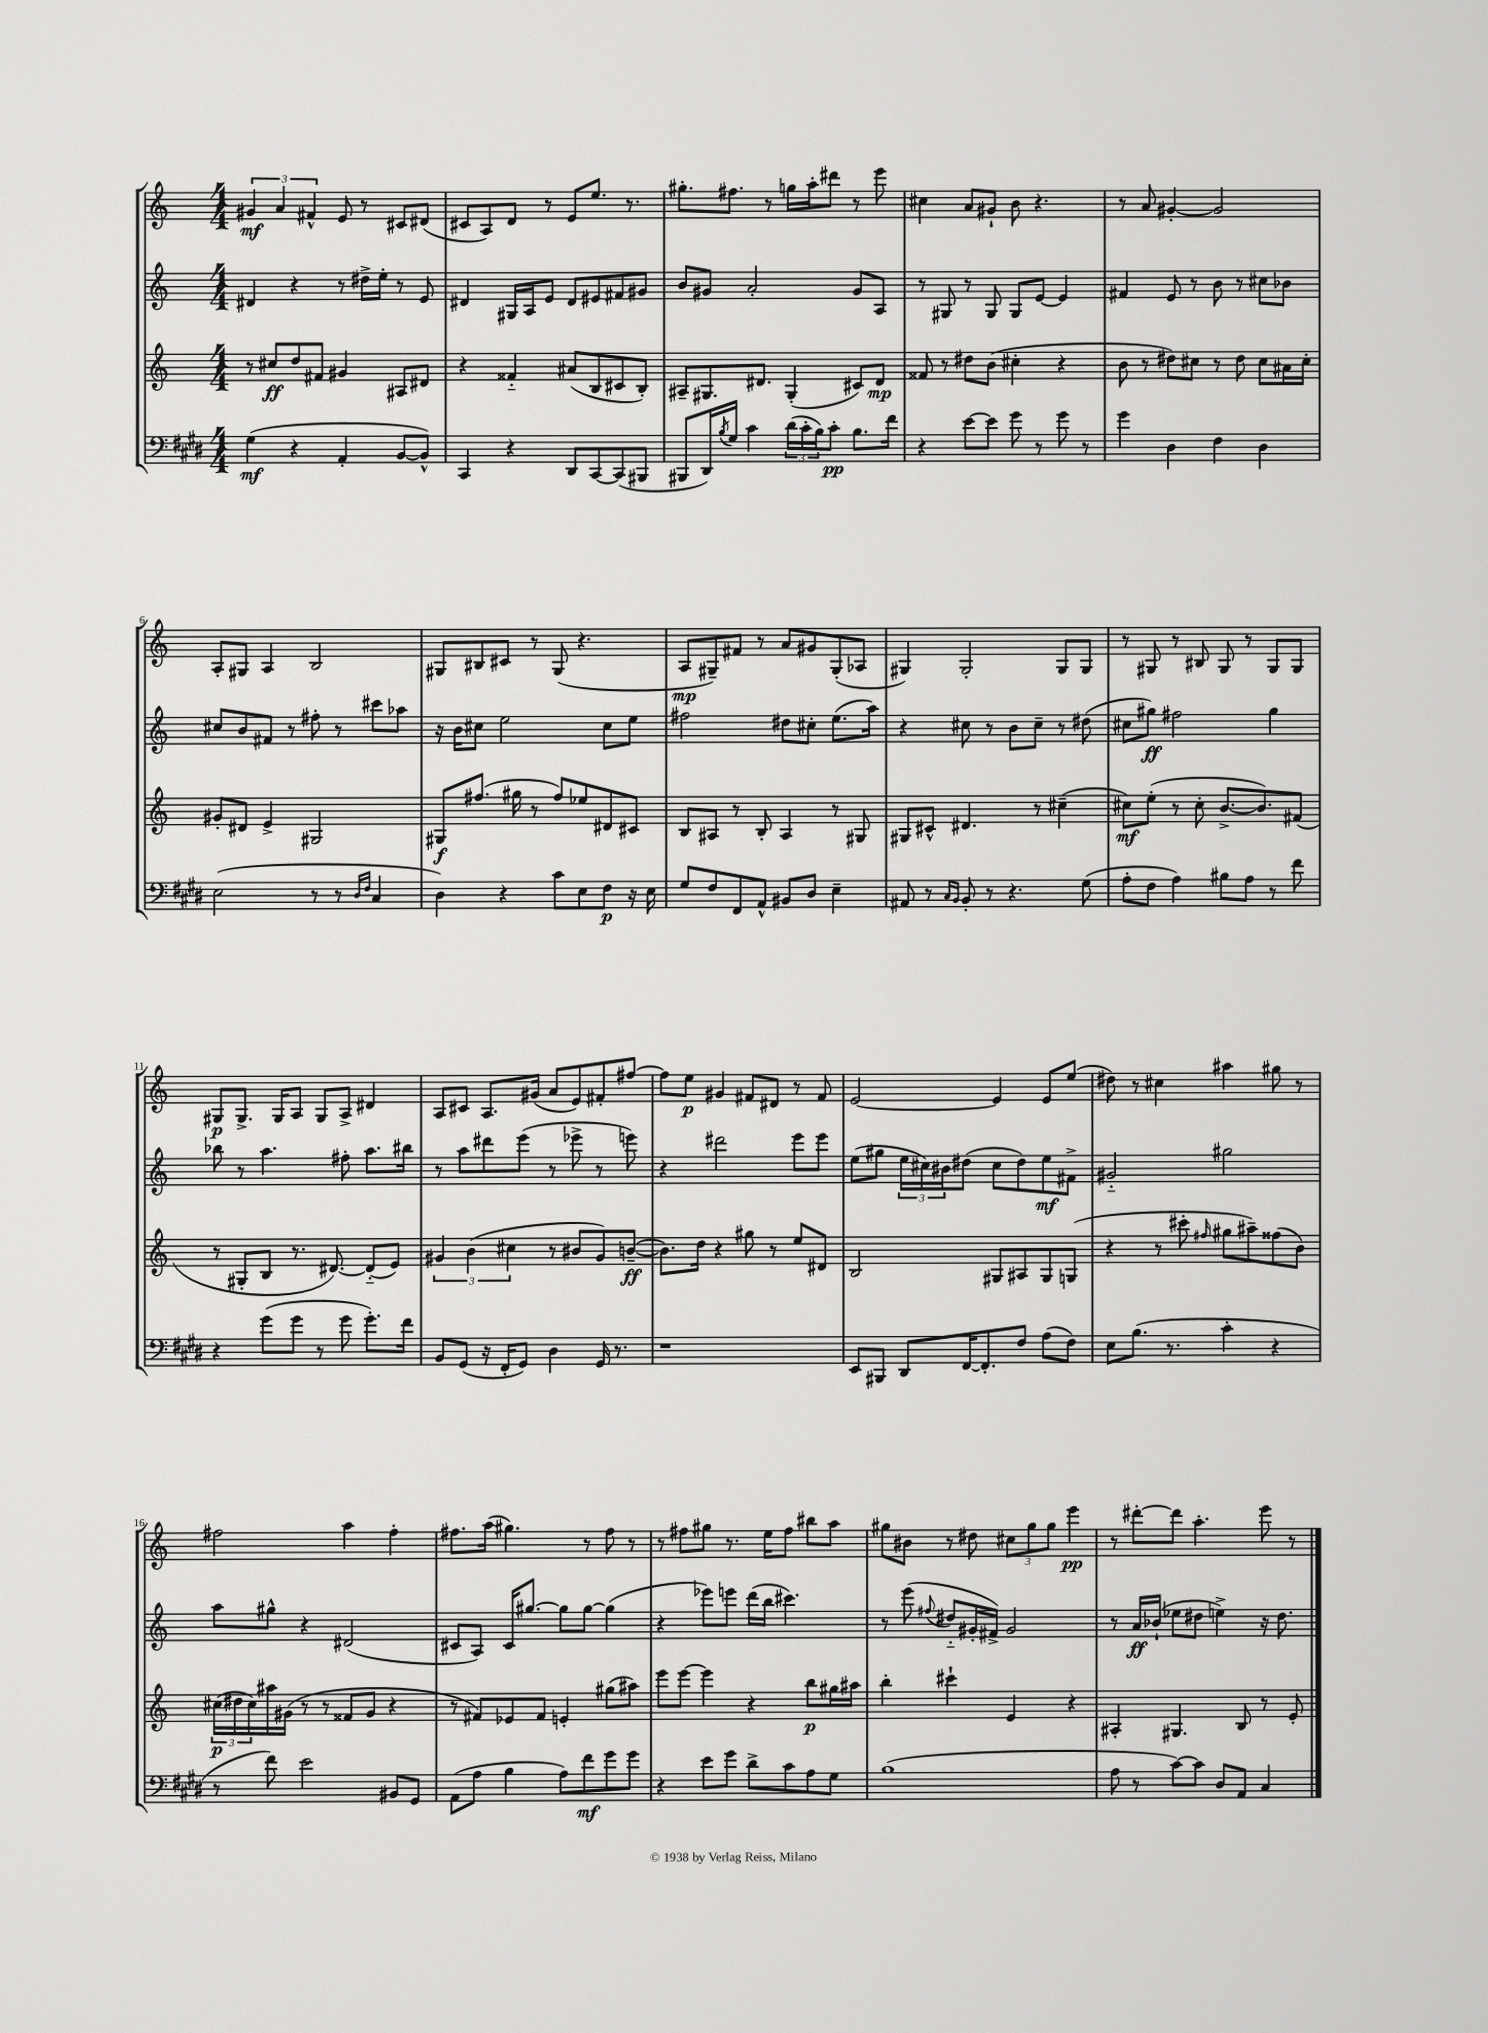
<<
\new StaffGroup <<
\new Staff = "s0" {
    \clef treble \key c \major \numericTimeSignature \time 4/4
    \tuplet 3/2 { gis'4\mf a'4 fis'4-^ } e'8 r8 cis'8 dis'8( |
    cis'8 a8) d'8 r8 e'8 e''8. r8. |
    gis''8.-. fis''8. r8 g''16 a''16-. dis'''8 r8 e'''8 |
    cis''4 a'8 gis'8-! b'8 r4. |
    r8 a'8 gis'4~-. gis'2 |
    a8-. gis8 a4 b2 |
    gis8 bis8 cis'8 r8 gis8( r4. |
    a8\mp gis8--) fis'8 r8 a'8 gis'8 gis8-.( aes8 |
    gis4) gis2-. gis8 gis8 |
    r8 gis8 r8 bis8 gis8 r8 gis8 gis8 |
    gis8\p gis8.-> gis16 a8 gis8 a8-> dis'4 |
    a8 cis'8 a8. gis'16( a'8 e'8) fis'8-. fis''8~ |
    fis''8 e''8\p gis'4 fis'8 dis'8 r8 fis'8 |
    e'2~ e'4 e'8 e''8( |
    dis''8) r8 cis''4 ais''4 gis''8 r8 |
    fis''2 a''4 fis''4-. |
    fis''8. a''16( gis''4.) r8 fis''8 r8 |
    r8 fis''8 gis''8 r8. e''16 fis''8 bis''8 a''8 |
    gis''8 bis'8 r8 dis''8 \tuplet 3/2 { cis''8 gis''8 gis''8 } e'''4\pp |
    r8 dis'''8~-. dis'''8 a''4.-. e'''8 r8 \bar "|." |
}
\new Staff = "s1" {
    \clef treble \key c \major \numericTimeSignature \time 4/4
    dis'4 r4 r8 dis''16-> e''16-. r8 e'8 |
    dis'4 gis16 a16 e'8 dis'8 eis'8 fis'8 gis'8 |
    b'8 gis'8 a'2-. gis'8 a8 |
    r8 gis8 r8 gis8 gis8 e'8~ e'4 |
    fis'4 e'8 r8 b'8 r8 cis''8 bes'8 |
    cis''8 b'8 fis'8 r8 fis''8-. r8 cis'''8 aes''8 |
    r16 b'16 cis''8 e''2 cis''8 e''8 |
    fis''2 dis''8 cis''8-. e''8.( a''16) |
    r4 cis''8 r8 b'8 cis''8-- r8 dis''8( |
    cis''8 gis''8\ff) fis''2 gis''4 |
    bes''8 r8 a''4. fis''8-. a''8. bis''16 |
    r8 a''8 dis'''8 e'''8( r8 ees'''8-> r8 e'''8) |
    r4 dis'''2 e'''8 e'''8 |
    e''8( gis''8 \tuplet 3/2 { e''16 cis''16) bis'16 } dis''8( cis''8 dis''8) e''8\mf fis'8-> |
    gis'2-_ gis''2 |
    a''8 gis''8-^ r4 dis'2( |
    cis'8 a8) cis'16 gis''8.~ gis''8 gis''8~ gis''4( |
    r4 ees'''8) e'''8 d'''16( b''16 cis'''4.) |
    r8 e'''8( \appoggiatura { fis''8 } dis''8-_ gis'16-. fis'16->) gis'2 |
    r8 a'16\ff bes'16-!( ees''8 dis''8 e''4->) r16 dis''8. \bar "|." |
}
\new Staff = "s2" {
    \clef treble \key c \major \numericTimeSignature \time 4/4
    r8 cis''8\ff d''8 fis'8 gis'4 ais8 dis'8 |
    r4 fisis'4-_ ais'8( b8 cis'8 b8-.) |
    ais8-- gis8. dis'8. gis4-.( cis'8) dis'8\mp |
    fisis'8 r8 dis''8 b'8( cis''4-. r4 |
    b'8 r8 dis''8) cis''8 r8 dis''8 cis''8 ais'16 cis''16-. |
    gis'8-. dis'8 e'4-> gis2 |
    gis8\f fis''8.( gis''16 r8 fis''8) ees''8 dis'8 cis'8 |
    b8 ais8 r8 b8-. ais4 r8 gis8 |
    gis8 cis'8-^ dis'4. r8 cis''4--( |
    cis''8\mf) e''8-.( r8 cis''8-. b'8.~-> b'8.) fis'8( |
    r8 gis8-. b8 r8. dis'8.~) dis'8-_( e'8) |
    \tuplet 3/2 { gis'4 b'4( cis''4 } r8 bis'8 gis'8) b'8~--\ff( |
    b'8.) d''16 r4 gis''8 r8 e''8 dis'8 |
    b2 gis8 ais8 gis8 g8( |
    r4 r8 cis'''8-. \grace { fis''16 } gis''8 ais''8--) fisis''8( b'8) |
    \tuplet 3/2 { cis''16\p( dis''16 cis''16) } ais''16 gis'16( r8 r8 fisis'8 gis'8 r4 |
    r8 fis'8) ees'8 fis'8 e'4-. gis''8( ais''8) |
    e'''8 e'''8~ e'''4 r4 b''8\p gis''16 ais''16 |
    b''4-. cis'''4-! e'4 r4 |
    ais4-. gis4. b8 r8 e'8-. \bar "|." |
}
\new Staff = "s3" {
    \clef bass \key e \major \numericTimeSignature \time 4/4
    gis4\mf( r4 a,4-. b,8~ b,8-^) |
    cis,4 r4 dis,8 cis,8~ cis,8( bis,,8 |
    bis,,8 dis,16) \acciaccatura { b8 } gis16 cis'4 \tuplet 3/2 { dis'16( cis'16-. b16) } cis'8-.\pp b8. fis'16 |
    r4 e'8~ e'8 gis'8 r8 gis'8 r8 |
    gis'4 dis4 fis4 dis4 |
    e2( r8 r8 \grace { dis16 fis16 } cis4 |
    dis4) r4 cis'8 e8 fis8\p r16 e16 |
    gis8 fis8 fis,8 a,8-^ bis,8 dis8 e4-- |
    ais,8 r8 \grace { cis16 b,16 } b,8-. r8 r4. gis8( |
    a8-. fis8 a4) bis8 a8 r8 fis'8 |
    r4 gis'8( gis'8 r8 gis'8 gis'8.-.) fis'16 |
    b,8 gis,8( r16 fis,16-. gis,8) dis4 gis,16 r8. |
    r1 |
    e,8 bis,,8 dis,8 fis,16~ fis,8.-. fis8 a8( fis8) |
    e8 b8.( r8. cis'4-. r4 |
    r8 fis'8) e'2 bis,8 gis,8 |
    a,8( a8 b4 a8) fis'8\mf gis'8 gis'8 |
    r4 e'8 gis'8 dis'8-> cis'8 a8 gis8 |
    b1( |
    a8 r8 cis'8~) cis'8 dis8 a,8 cis4 \bar "|." |
}
>>
>>
